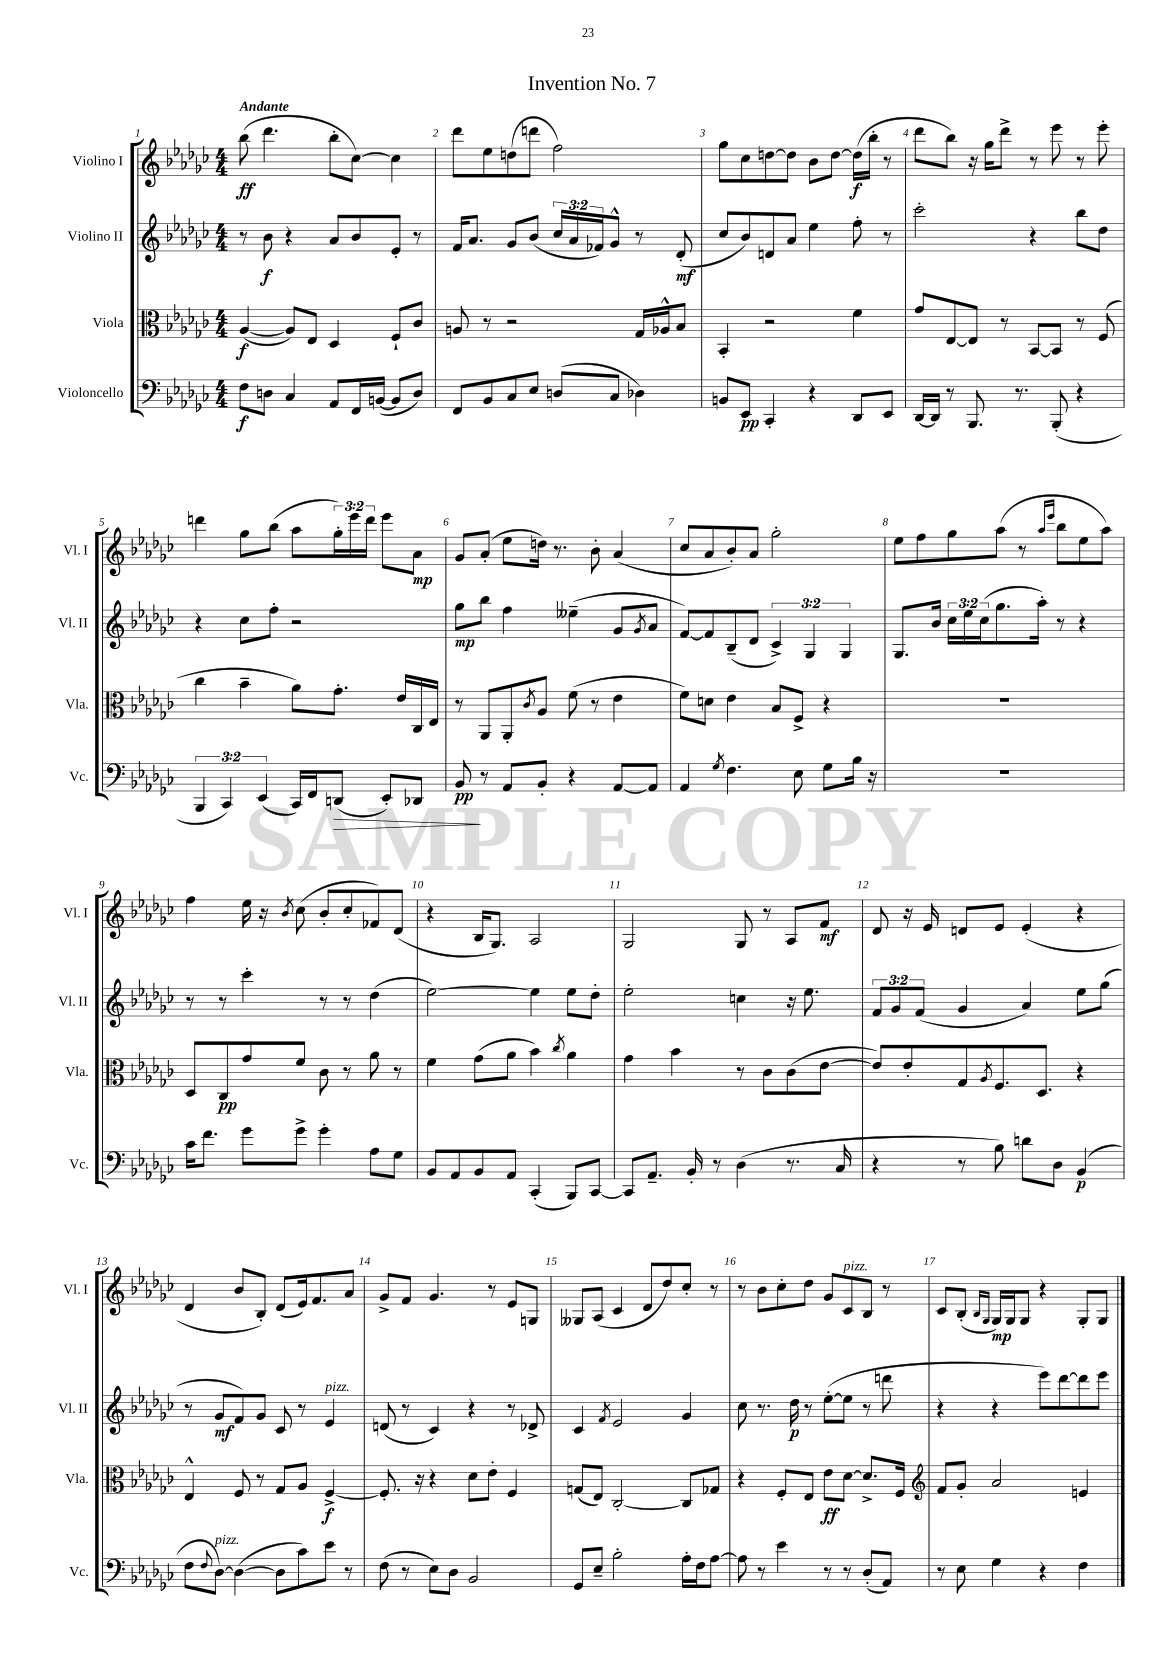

**kern	**kern	**kern	**kern
*staff4	*staff3	*staff2	*staff1
*clefF4	*clefC3	*clefG2	*clefG2
*k[b-e-a-d-g-c-]	*k[b-e-a-d-g-c-]	*k[b-e-a-d-g-c-]	*k[b-e-a-d-g-c-]
*M4/4	*M4/4	*M4/4	*M4/4
8F	([4A-	8r	(8bb-
8D	.	8b-	4.ddd-
4C-	8A-])	4r	.
.	8E-	.	.
8AA-	4D-	8a-	8bb-'
16FF	.	8b-	[8cc-)
([16BB	.	.	.
8BB]	8F`	8e-'	4cc-]
8D)	8c-	8r	.
=	=	=	=
8FF	8A	16f	8ddd-
.	.	8.a-	.
8BB-	8r	.	8ee-
8C-	2r	8g-	(8dd
8E-	.	(8b-	8ddd
(8D	.	24cc-	2ff)
.	.	24a-	.
.	.	24f-)	.
8C-	.	8g-^^	.
4D-)	16G-	8r	.
.	16A-^^	.	.
.	8B-	(8d-'	.
=	=	=	=
8BB	4BB-'	8cc-	8gg-
8EE-	.	8b-)	8cc-
4CC-'	2r	8d	[8dd
.	.	8a-	8dd]
4r	.	4ee-	8b-
.	.	.	[8dd
8DD-	4f	8ff'	(16dd]
.	.	.	16bb-'
8EE-	.	8r	8r
=	=	=	=
[16DD-	8g-	2ccc-'	8ddd-
16DD-]	.	.	.
8r	[8E-	.	8bb-)
8.BBB-	8E-]	.	16r
.	.	.	16gg-
.	8r	.	8ddd-^
8.r	.	.	.
.	[8BB-	4r	8r
(8BBB-'	8BB-]	.	8eee-
4r	8r	8bb-	8r
.	(8F	8dd-	8eee-'
=	=	=	=
6BBB-	4cc-	4r	4ddd
6CC-)	.	.	.
.	4b-~	8cc-	8gg-
(6EE-	.	.	.
.	.	8ff'	(8bb-
16CC-)	8a-)	2r	8aa-
16FF	.	.	.
(8DD	8.g-'	.	24gg-')
.	.	.	24eee-
.	.	.	24ddd
8EE-')	.	.	8eee-
.	16e-	.	.
8DD-	16C-	.	8a-
.	16E-	.	.
=	=	=	=
8BB-	8r	8gg-	8g-
8r	8AA-	8bb-	(8a-'
8AA-	8AA-'	4ff	8ee-
.	8qc-	.	.
8BB-'	8A-	.	16dd)
.	.	.	8.r
4r	(8f	(4ee--~	.
.	8r	.	8b-'
[8AA-	4e-	8g-	(4a-
.	.	8qg-	.
8AA-]	.	8a-	.
=	=	=	=
4AA-	8f)	[8f)	8cc-
.	8d	8f]	8a-
8qG-	.	.	.
4.F	4e-	(8B-~	8b-')
.	.	8d-	8a-
.	8B-	6c-^)	2gg-'
8E-	8F^	.	.
.	.	6G-	.
8G-	4r	.	.
.	.	6G-	.
16B-	.	.	.
16r	.	.	.
=	=	=	=
1r	1r	8.G-	8ee-
.	.	.	8ff
.	.	16b-	.
.	.	24cc-	8gg-
.	.	24ee-	.
.	.	(24cc-	.
.	.	8.gg-	(8aa-
.	.	.	8r
.	.	16aa-')	.
.	.	.	16qqaa-
.	.	.	16qqeee-
.	.	8r	8bb-
.	.	4r	8ee-
.	.	.	8aa-)
=	=	=	=
16c-	8D-	8r	4ff
8.f	.	.	.
.	8C-	8r	.
8g-	8g-	4ccc-'	16ee-
.	.	.	16r
.	.	.	8qb-
8g-^	8f	.	(8cc-
4g-'	8c-	8r	8b-'
.	8r	8r	8cc-'
8A-	8a-	(4dd-	8f-)
8G-	8r	.	(8d-
=	=	=	=
8BB-	4f	[2ee-)	4r
8AA-	.	.	.
8BB-	(8g-	.	16B-
.	.	.	8.G-)
8AA-	8a-	.	.
(4CC-'	4b-)	4ee-]	2A-
.	8qcc-	.	.
8BBB-)	4a-	8ee-	.
[8CC-	.	8dd-'	.
=	=	=	=
8CC-]	4g-	2ee-'	2G-
8.AA-~	.	.	.
.	4b-	.	.
16BB-'	.	.	.
8r	.	.	.
(4D-	8r	4cc	8G-
.	8c-	.	8r
8.r	(8c-	16r	8A-
.	.	8.ee-	.
.	[8e-	.	8f
16C-	.	.	.
=	=	=	=
4r	8e-])	12f	8d-
.	.	12g-	.
.	8e-'	.	16r
.	.	(12f	.
.	.	.	16e-
8r	8G-	4g-	8d
.	8qA-	.	.
8B-)	8.F	.	8e-
8d	.	4a-)	(4e-'
.	8.D-	.	.
8D-	.	.	.
(4BB-	4r	8ee-	4r
.	.	(8gg-	.
=	=	=	=
8F	4E-^^	8r	4d-
8qqF	.	.	.
[8D-)	.	8g-	.
(4D-_	8F	8f)	8b-
.	8r	8g-	8B-')
8D-]	8G-	8c-	(8d-
8c-)	8A-	8r	16e-)
.	.	.	8.f
8e-	[4F^	4e-	.
8r	.	.	8a-
=	=	=	=
(8F	8.F']	(8d	8g-^
8r	.	8r	8f
.	16r	.	.
8E-)	4r	4c-)	4.g-
8D-	.	.	.
2BB-	8d-	4r	.
.	8e-'	.	8r
.	4F	8r	8e-
.	.	8d-^	8G
=	=	=	=
8GG-	(8G	4c-	8G--
8E-~	8E-)	.	(8A-
.	.	8qf	.
2B-'	[2C-'	2e-	4c-
.	.	.	8d-
.	.	.	8dd-)
16A-'	8C-]	4g-	8cc-'
16F	.	.	.
[8A-	8G-	.	8r
=	=	=	=
8A-]	4r	8cc-	8r
8r	.	8.r	8b-
4e-	8F'	.	8cc-'
.	.	16dd-	.
.	8E-	8r	8dd-
8r	8e-	([8ee-'	8g-
8r	[8d-	8ee-]	8c-
(8D-'	8.d-^]	8r	8B-
8AA-)	.	8ddd	8r
.	16F	.	.
=	=	=	=
*	*clefG2	*	*
8r	8f	4r	8c-
8E-	8g-'	.	(8B-'
.	.	.	16qqB-
.	.	.	16qqG-
4G-	2a-	4r	16G-)
.	.	.	16G-
.	.	.	8G-
4r	.	8eee-)	4r
.	.	[8ddd-	.
4F	4e	8ddd-]	8G-'
.	.	8eee-	8G-
==	==	==	==
*-	*-	*-	*-
